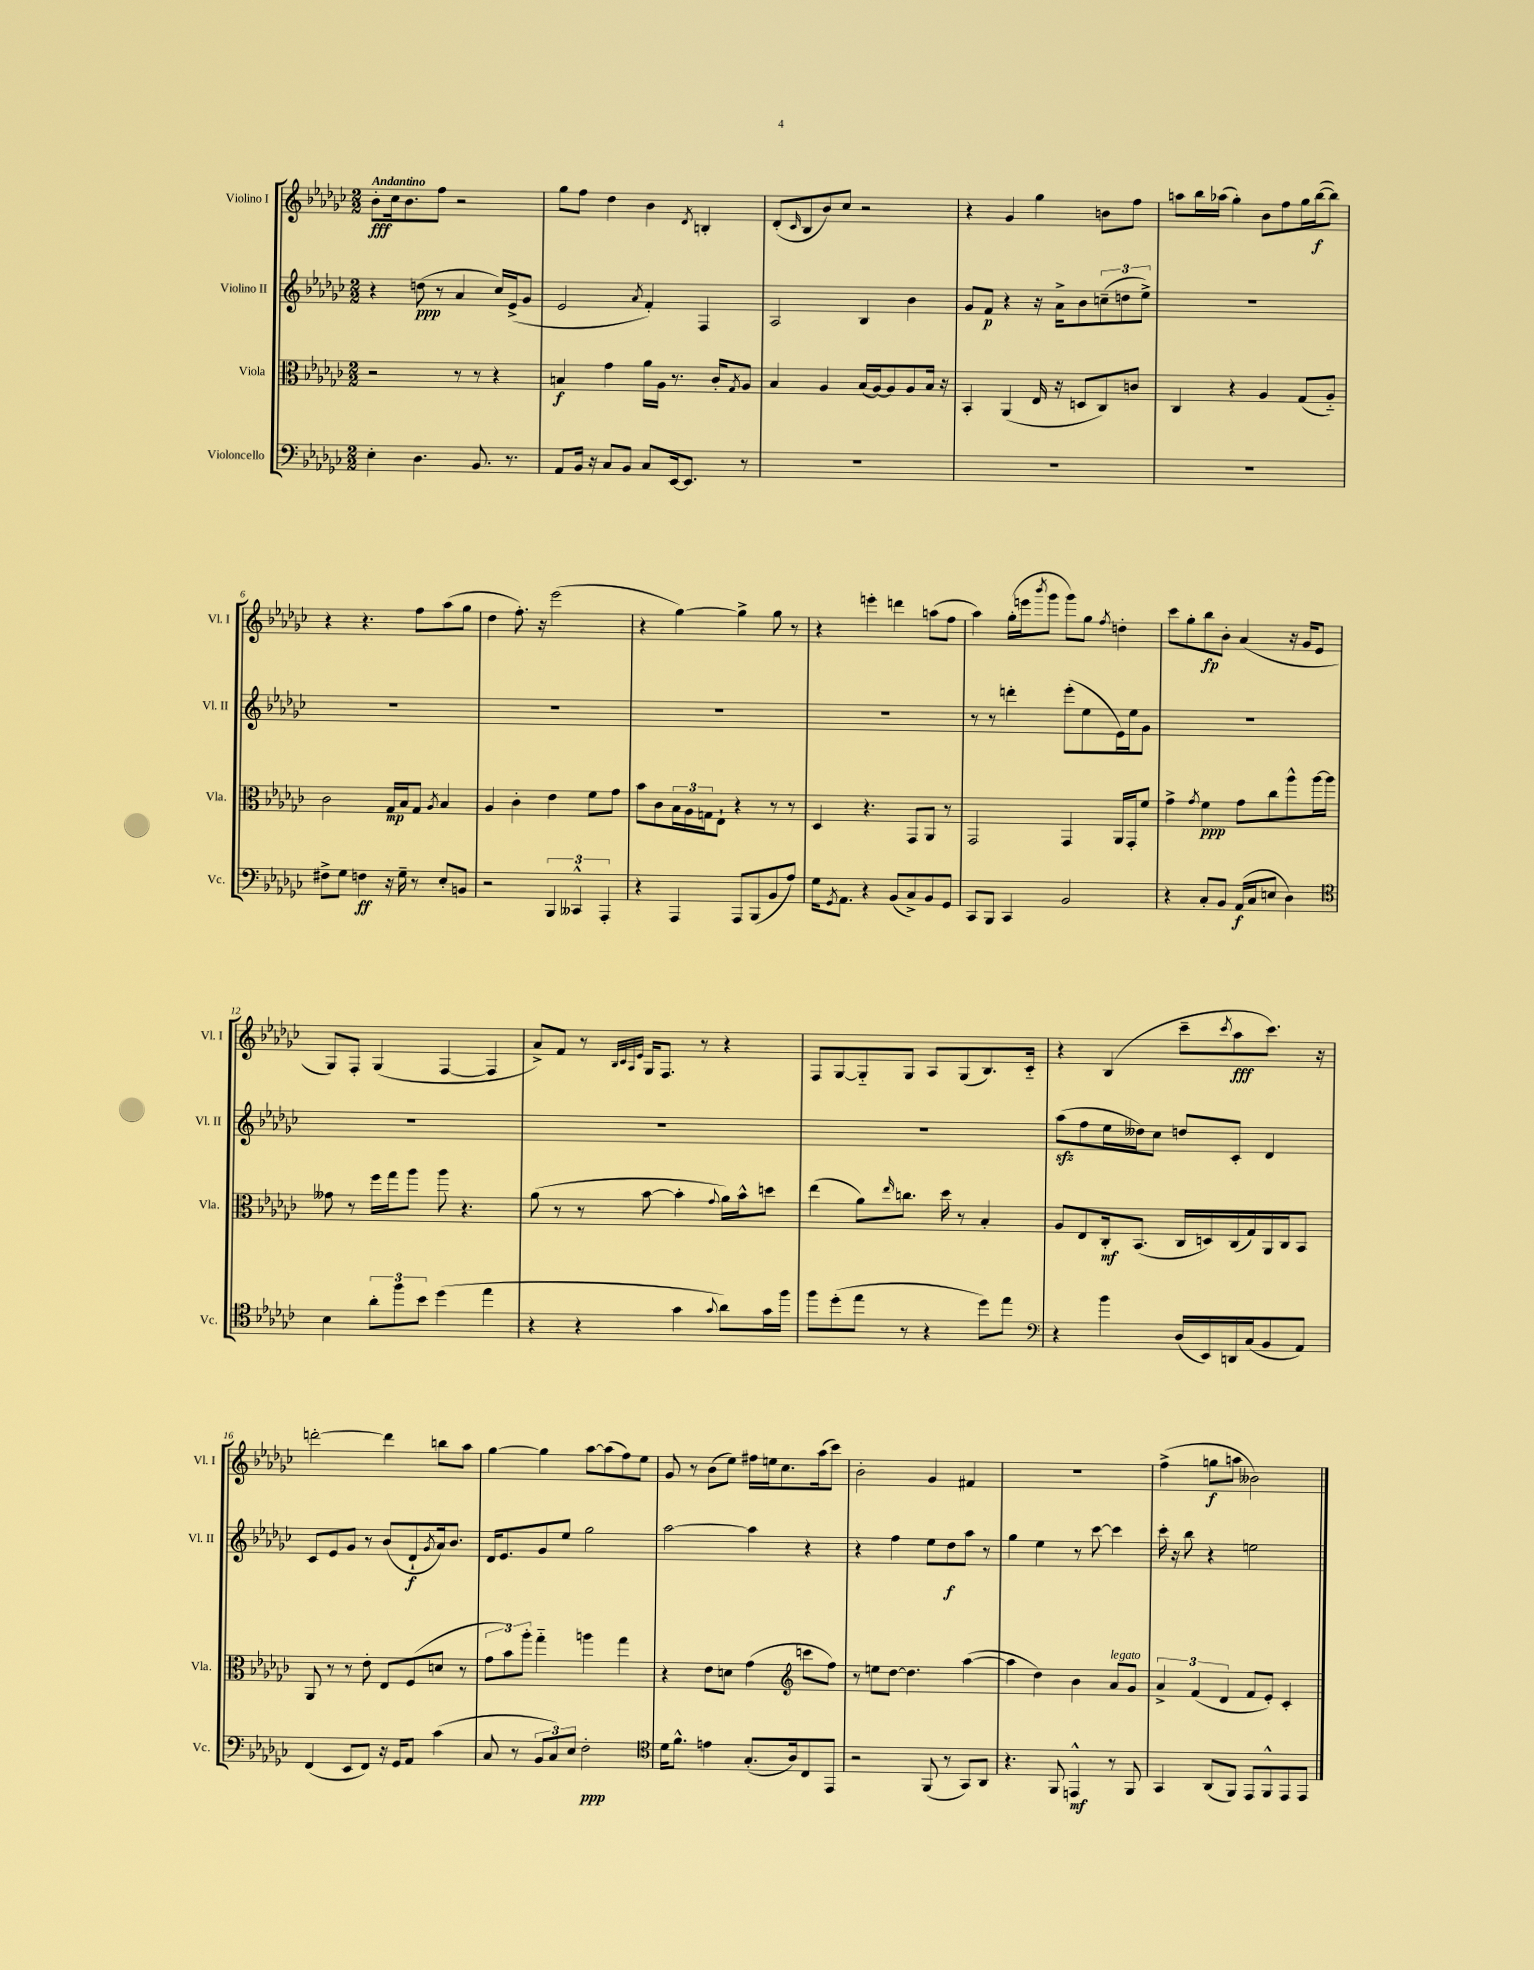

**kern	**dynam	**kern	**dynam	**kern	**dynam	**kern	**dynam
*part4	*part4	*part3	*part3	*part2	*part2	*part1	*part1
*staff4	*staff4	*staff3	*staff3	*staff2	*staff2	*staff1	*staff1
*I"Violoncello	*	*I"Viola	*	*I"Violino II	*	*I"Violino I	*
*I'Vc.	*	*I'Vla.	*	*I'Vl. II	*	*I'Vl. I	*
*clefF4	*	*clefC3	*	*clefG2	*	*clefG2	*
*k[b-e-a-d-g-c-]	*	*k[b-e-a-d-g-c-]	*	*k[b-e-a-d-g-c-]	*	*k[b-e-a-d-g-c-]	*
*M2/2	*	*M2/2	*	*M2/2	*	*M2/2	*
=1	=1	=1	=1	=1	=1	=1	=1
!	!	!	!	!	!	!LO:TX:a:B:t=Andantino	!
4E-'\	.	2r	.	4r	.	8b-'\L	fff
.	.	.	.	.	.	16cc-\k	.
.	.	.	.	.	.	8.b-\	.
4.D-\	.	.	.	(8ddn\	ppp	.	.
.	.	.	.	8r	.	8ff\J	.
.	.	8r	.	4a-/	.	2r	.
8.BB-/	.	8r	.	.	.	.	.
.	.	4r	.	16cc-/LL)	.	.	.
8.r	.	.	.	(16e-^/J	.	.	.
.	.	.	.	8g-/J	.	.	.
=2	=2	=2	=2	=2	=2	=2	=2
8AA-/L	.	4Bn/	f	2e-/	.	8gg-\L	.
16BB-/Jk	.	.	.	.	.	8ff\J	.
16r	.	.	.	.	.	.	.
8C-/L	.	4g-\	.	.	.	4dd-\	.
8BB-/J	.	.	.	.	.	.	.
.	.	.	.	8qa-/	.	.	.
8C-/L	.	16a-\LL	.	4f'/)	.	4b-\	.
.	.	16A-\JJ	.	.	.	.	.
[16EE-/k	.	8.r	.	.	.	.	.
8.EE-/J]	.	.	.	.	.	.	.
.	.	.	.	.	.	8qd-/	.
.	.	.	.	4F/	.	4Bn'/	.
.	.	16c-'/KL	.	.	.	.	.
.	.	8qG-/	.	.	.	.	.
8r	.	8A-/J	.	.	.	.	.
=3	=3	=3	=3	=3	=3	=3	=3
1r	.	4B-/	.	2A-/	.	(8d-'/L	.
.	.	.	.	.	.	16qqc-/	.
.	.	.	.	.	.	8B-/	.
.	.	4A-/	.	.	.	8b-/)	.
.	.	.	.	.	.	8cc-/J	.
.	.	(16B-/LL	.	4B-/	.	2r	.
.	.	[16A-/J)	.	.	.	.	.
.	.	8A-/]	.	.	.	.	.
.	.	8A-/	.	4b-\	.	.	.
.	.	16B-/Jk	.	.	.	.	.
.	.	16r	.	.	.	.	.
=4	=4	=4	=4	=4	=4	=4	=4
1r	.	4BB-'/	.	8g-/L	.	4r	.
.	.	.	.	8f/J	p	.	.
.	.	(4AA-/	.	4r	.	4g-/	.
.	.	16E-/	.	16r	.	4gg-\	.
.	.	16r	.	16a-^\KL	.	.	.
.	.	8Dn/L	.	8b-\	.	.	.
.	.	8C-/)	.	(12ccn~\	.	8bn\L	.
.	.	.	.	12ddn\	.	.	.
.	.	8cn/J	.	.	.	8ff\J	.
.	.	.	.	12ee-^\J)	.	.	.
=5	=5	=5	=5	=5	=5	=5	=5
1r	.	4C-/	.	1r	.	8aan\L	.
.	.	.	.	.	.	16bb-\L	.
.	.	.	.	.	.	(16aa-X\JJ	.
.	.	4r	.	.	.	4gg-'\)	.
.	.	4A-/	.	.	.	8b-\L	.
.	.	.	.	.	.	8ff\	.
.	.	(8G-/L	.	.	.	16gg-\L	.
.	.	.	.	.	.	([16bb-\J	f
.	.	8A-/J)	.	.	.	8bb-\J])	.
!!LO:LB:g=z
=6	=6	=6	=6	=6	=6	=6	=6
8F#X^\L	.	2c-\	.	1r	.	4r	.
8G-\J	.	.	.	.	.	.	.
4Fn\	ff	.	.	.	.	4.r	.
16r	.	16G-/LL	mp	.	.	.	.
16G-~\	.	16B-/J	.	.	.	.	.
8r	.	8G-/J	.	.	.	8ff\L	.
.	.	8qA-/	.	.	.	.	.
8E-'/L	.	4B-/	.	.	.	(8aa-\	.
8BBn/J	.	.	.	.	.	8gg-\J	.
=7	=7	=7	=7	=7	=7	=7	=7
2r	.	4A-/	.	1r	.	4dd-\	.
.	.	4c-'\	.	.	.	8.ff'\)	.
.	.	.	.	.	.	16r	.
6BBB-/	.	4e-\	.	.	.	(2eee-\	.
6CC--X^^/	.	.	.	.	.	.	.
.	.	8f\L	.	.	.	.	.
6AAA-'/	.	.	.	.	.	.	.
.	.	8g-\J	.	.	.	.	.
=8	=8	=8	=8	=8	=8	=8	=8
4r	.	8b-\L	.	1r	.	4r	.
.	.	8c-\	.	.	.	.	.
4AAA-/	.	24B-\L	.	.	.	[4gg-\)	.
.	.	24A-\	.	.	.	.	.
.	.	24Gn\J	.	.	.	.	.
.	.	8E-`\J	.	.	.	.	.
8AAA-/L	.	4r	.	.	.	4gg-^\]	.
(8BBB-/	.	.	.	.	.	.	.
8BB-/	.	8r	.	.	.	8gg-\	.
8A-/J)	.	8r	.	.	.	8r	.
=9	=9	=9	=9	=9	=9	=9	=9
16G-\KL	.	4D-/	.	1r	.	4r	.
8qGG-/	.	.	.	.	.	.	.
8.AA-\J	.	.	.	.	.	.	.
4r	.	4.r	.	.	.	4eeen'\	.
(8BB-/L	.	.	.	.	.	4dddn\	.
8C-^/)	.	8GG-/L	.	.	.	.	.
8BB-/	.	8AA-/J	.	.	.	(8aan\L	.
8GG-/J	.	8r	.	.	.	8ff\J	.
=10	=10	=10	=10	=10	=10	=10	=10
8CC-/L	.	2GG-/	.	8r	.	4aa-\)	.
8BBB-/J	.	.	.	8r	.	.	.
4CC-/	.	.	.	4dddn'\	.	(16gg-'\LL	.
.	.	.	.	.	.	16eeen\J	.
.	.	.	.	.	.	8qbbb-/	.
.	.	.	.	.	.	8ggg-\J	.
2BB-/	.	4GG-/	.	(8eee-'\L	.	8ggg-\L)	.
.	.	.	.	8ee-\	.	8gg-\J	.
.	.	.	.	.	.	8qff/	.
.	.	16AA-/LL	.	16e-\L)	.	4ddn'\	.
.	.	16GG-'/J	.	16ee-\J	.	.	.
.	.	8f/J	.	8g-\J	.	.	.
=11	=11	=11	=11	=11	=11	=11	=11
4r	.	4g-^\	.	1r	.	8ccc-\L	.
.	.	.	.	.	.	8gg-'\	.
.	.	8qg-/	.	.	.	.	.
8C-'/L	.	4f\	ppp	.	.	8bb-\	fp
8BB-/J	.	.	.	.	.	8b-'\J	.
(16AA-/LL	f	8g-\L	.	.	.	(4a-/	.
16C-/J	.	.	.	.	.	.	.
8En/J	.	8cc-\	.	.	.	.	.
4D-\)	.	8aa-^^\	.	.	.	16r	.
.	.	.	.	.	.	16g-/KL	.
.	.	[16aa-\L	.	.	.	8e-/J	.
.	.	16aa-\JJ]	.	.	.	.	.
!!LO:LB:g=z
=12	=12	=12	=12	=12	=12	=12	=12
*clefC4	*	*	*	*	*	*	*
4B-\	.	8g--X\	.	1r	.	8G-/L)	.
.	.	8r	.	.	.	8F'/J	.
12a-'\L	.	16ff\LL	.	.	.	(4G-/	.
.	.	16gg-\J	.	.	.	.	.
12ff\	.	.	.	.	.	.	.
.	.	8aa-\J	.	.	.	.	.
12b-\J	.	.	.	.	.	.	.
(4dd-\	.	8aa-\	.	.	.	[4F/	.
.	.	4.r	.	.	.	.	.
4ee-\	.	.	.	.	.	4F/]	.
=13	=13	=13	=13	=13	=13	=13	=13
4r	.	(8a-\	.	1r	.	8a-^/L)	.
.	.	8r	.	.	.	8f/J	.
4r	.	8r	.	.	.	8r	.
.	.	.	.	.	.	32qqB-/LLL	.
.	.	.	.	.	.	32qqc-/	.
.	.	.	.	.	.	32qqA-/	.
.	.	.	.	.	.	32qqe-/JJJ	.
.	.	[8b-\	.	.	.	16G-/KL	.
.	.	.	.	.	.	8.F/J	.
4g-\	.	4b-'\]	.	.	.	.	.
.	.	.	.	.	.	8r	.
8qqg-/	.	8qqg-/	.	.	.	.	.
8a-\L)	.	16a-\LL)	.	.	.	4r	.
.	.	16b-^^\J	.	.	.	.	.
16g-\L	.	8ddn\J	.	.	.	.	.
16ff\JJ	.	.	.	.	.	.	.
=14	=14	=14	=14	=14	=14	=14	=14
8ff\L	.	(4ee-\	.	1r	.	8F/L	.
(8dd-'\	.	.	.	.	.	[8G-/	.
8ee-\J	.	8a-\L)	.	.	.	8G-/]	.
.	.	16qqee-/	.	.	.	.	.
8r	.	8.ccn\J	.	.	.	8G-/J	.
4r	.	.	.	.	.	8A-/L	.
.	.	16dd-\	.	.	.	.	.
.	.	8r	.	.	.	(8G-/	.
8dd-\L)	.	4B-'/	.	.	.	8.B-/)	.
8ee-\J	.	.	.	.	.	.	.
.	.	.	.	.	.	16c-/Jk	.
=15	=15	=15	=15	=15	=15	=15	=15
*clefF4	*	*	*	*	*	*	*
4r	.	8A-/L	.	(8aa-zz\L	.	4r	.
.	.	8E-/	.	8ff\	.	.	.
4b-\	.	16C-'/k	mf	16ee-\L	.	(4B-/	.
.	.	(8.BB-/J	.	16dd--X\J)	.	.	.
.	.	.	.	8cc-\J	.	.	.
(16D-/LL	.	16C-/LL	.	8ddn/L	.	8ccc-~\L	.
16EE-/)	.	16Dn/)	.	.	.	.	.
.	.	.	.	.	.	8qccc-/	.
16DDn/	.	(16C-/	.	8c-'/J	.	8aa-\	fff
(16C-/J	.	16G-/)	.	.	.	.	.
8BB-/	.	16AA-/	.	4d-/	.	8.ccc-\J)	.
.	.	16C-/J	.	.	.	.	.
8AA-/J)	.	8BB-/J	.	.	.	.	.
.	.	.	.	.	.	16r	.
!!LO:LB:g=z
=16	=16	=16	=16	=16	=16	=16	=16
(4FF/	.	8AA-/	.	8c-/L	.	[2dddn'\	.
.	.	8r	.	8e-/	.	.	.
8EE-/L	.	8r	.	8g-/J	.	.	.
8FF/J)	.	8e-'\	.	8r	.	.	.
16r	.	8E-/L	.	(8b-/L	.	4ddd\]	.
16GG-/KL	.	.	.	.	.	.	.
8AA-/J	.	(8F/	.	8d-`/	f	.	.
.	.	.	.	8qg-/	.	.	.
(4c-\	.	8dn/J	.	16a-/k)	.	8bbn\L	.
.	.	.	.	8.b-/J	.	.	.
.	.	8r	.	.	.	8aa-\J	.
=17	=17	=17	=17	=17	=17	=17	=17
8C-/	.	12g-\L	.	16d-/KL	.	[4gg-\	.
.	.	.	.	8.e-/	.	.	.
.	.	12b-\)	.	.	.	.	.
8r	.	.	.	.	.	.	.
.	.	12aa-'\J	.	.	.	.	.
12BB-/L	.	4gg-\	.	8g-/	.	4gg-\]	.
12C-/)	.	.	.	.	.	.	.
.	.	.	.	8ee-/J	.	.	.
12E-/J	.	.	.	.	.	.	.
2F'\	ppp	4aan\	.	2gg-\	.	[8aa-\L	.
.	.	.	.	.	.	(8aa-\]	.
.	.	4gg-\	.	.	.	8ff\)	.
.	.	.	.	.	.	8ee-\J	.
=18	=18	=18	=18	=18	=18	=18	=18
*clefC4	*	*	*	*	*	*	*
16d-\KL	.	4r	.	[2aa-\	.	8g-/	.
8.f^^\J	.	.	.	.	.	.	.
.	.	.	.	.	.	8r	.
4en\	.	8e-\L	.	.	.	(8b-\L	.
.	.	8dn\J	.	.	.	8ee-\J)	.
(8.G-'/L	.	(4g-\	.	4aa-\]	.	16ff#X\LL	.
.	.	.	.	.	.	16een\J	.
.	.	.	.	.	.	8.cc-\	.
16A-/k)	.	.	.	.	.	.	.
*	*	*clefG2	*	*	*	*	*
8C-/	.	8cccn\L	.	4r	.	.	.
.	.	.	.	.	.	(16aa-\k	.
8EE-/J	.	8ff\J)	.	.	.	8ccc-\J)	.
=19	=19	=19	=19	=19	=19	=19	=19
2r	.	8r	.	4r	.	2b-'\	.
.	.	8een\L	.	.	.	.	.
.	.	[8dd-\J	.	4ff\	.	.	.
.	.	4.dd-\]	.	.	.	.	.
(8FF/	.	.	.	8ee-\L	.	4g-/	.
8r	.	.	.	8dd-\	f	.	.
8GG-/L)	.	([4aa-\	.	8aa-\J	.	4f#X/	.
8AA-/J	.	.	.	8r	.	.	.
=20	=20	=20	=20	=20	=20	=20	=20
4.r	.	4aa-\]	.	4gg-\	.	1r	.
.	.	4dd-\)	.	4ee-\	.	.	.
8FF/	.	.	.	.	.	.	.
4EEn^^/	mf	4b-\	.	8r	.	.	.
.	.	.	.	[8ccc-\	.	.	.
!	!	!LO:TX:a:i:t=legato	!	!	!	!	!
8r	.	8a-/L	.	4ccc-\]	.	.	.
8FF/	.	8g-/J	.	.	.	.	.
=21	=21	=21	=21	=21	=21	=21	=21
4GG-/	.	6a-^/	.	16ccc-'\	.	(4ff^\	.
.	.	.	.	16r	.	.	.
.	.	.	.	8bb-\	.	.	.
.	.	(6f/	.	.	.	.	.
(8AA-/L	.	.	.	4r	.	8ggn\L	f
.	.	6d-/	.	.	.	.	.
8FF/J)	.	.	.	.	.	8aan\J	.
8EE-/L	.	8f/L	.	2een\	.	2b--X\)	.
8FF^^/	.	8e-'/J)	.	.	.	.	.
8EE-/	.	4c-'/	.	.	.	.	.
8EE-/J	.	.	.	.	.	.	.
==	==	==	==	==	==	==	==
*-	*-	*-	*-	*-	*-	*-	*-
